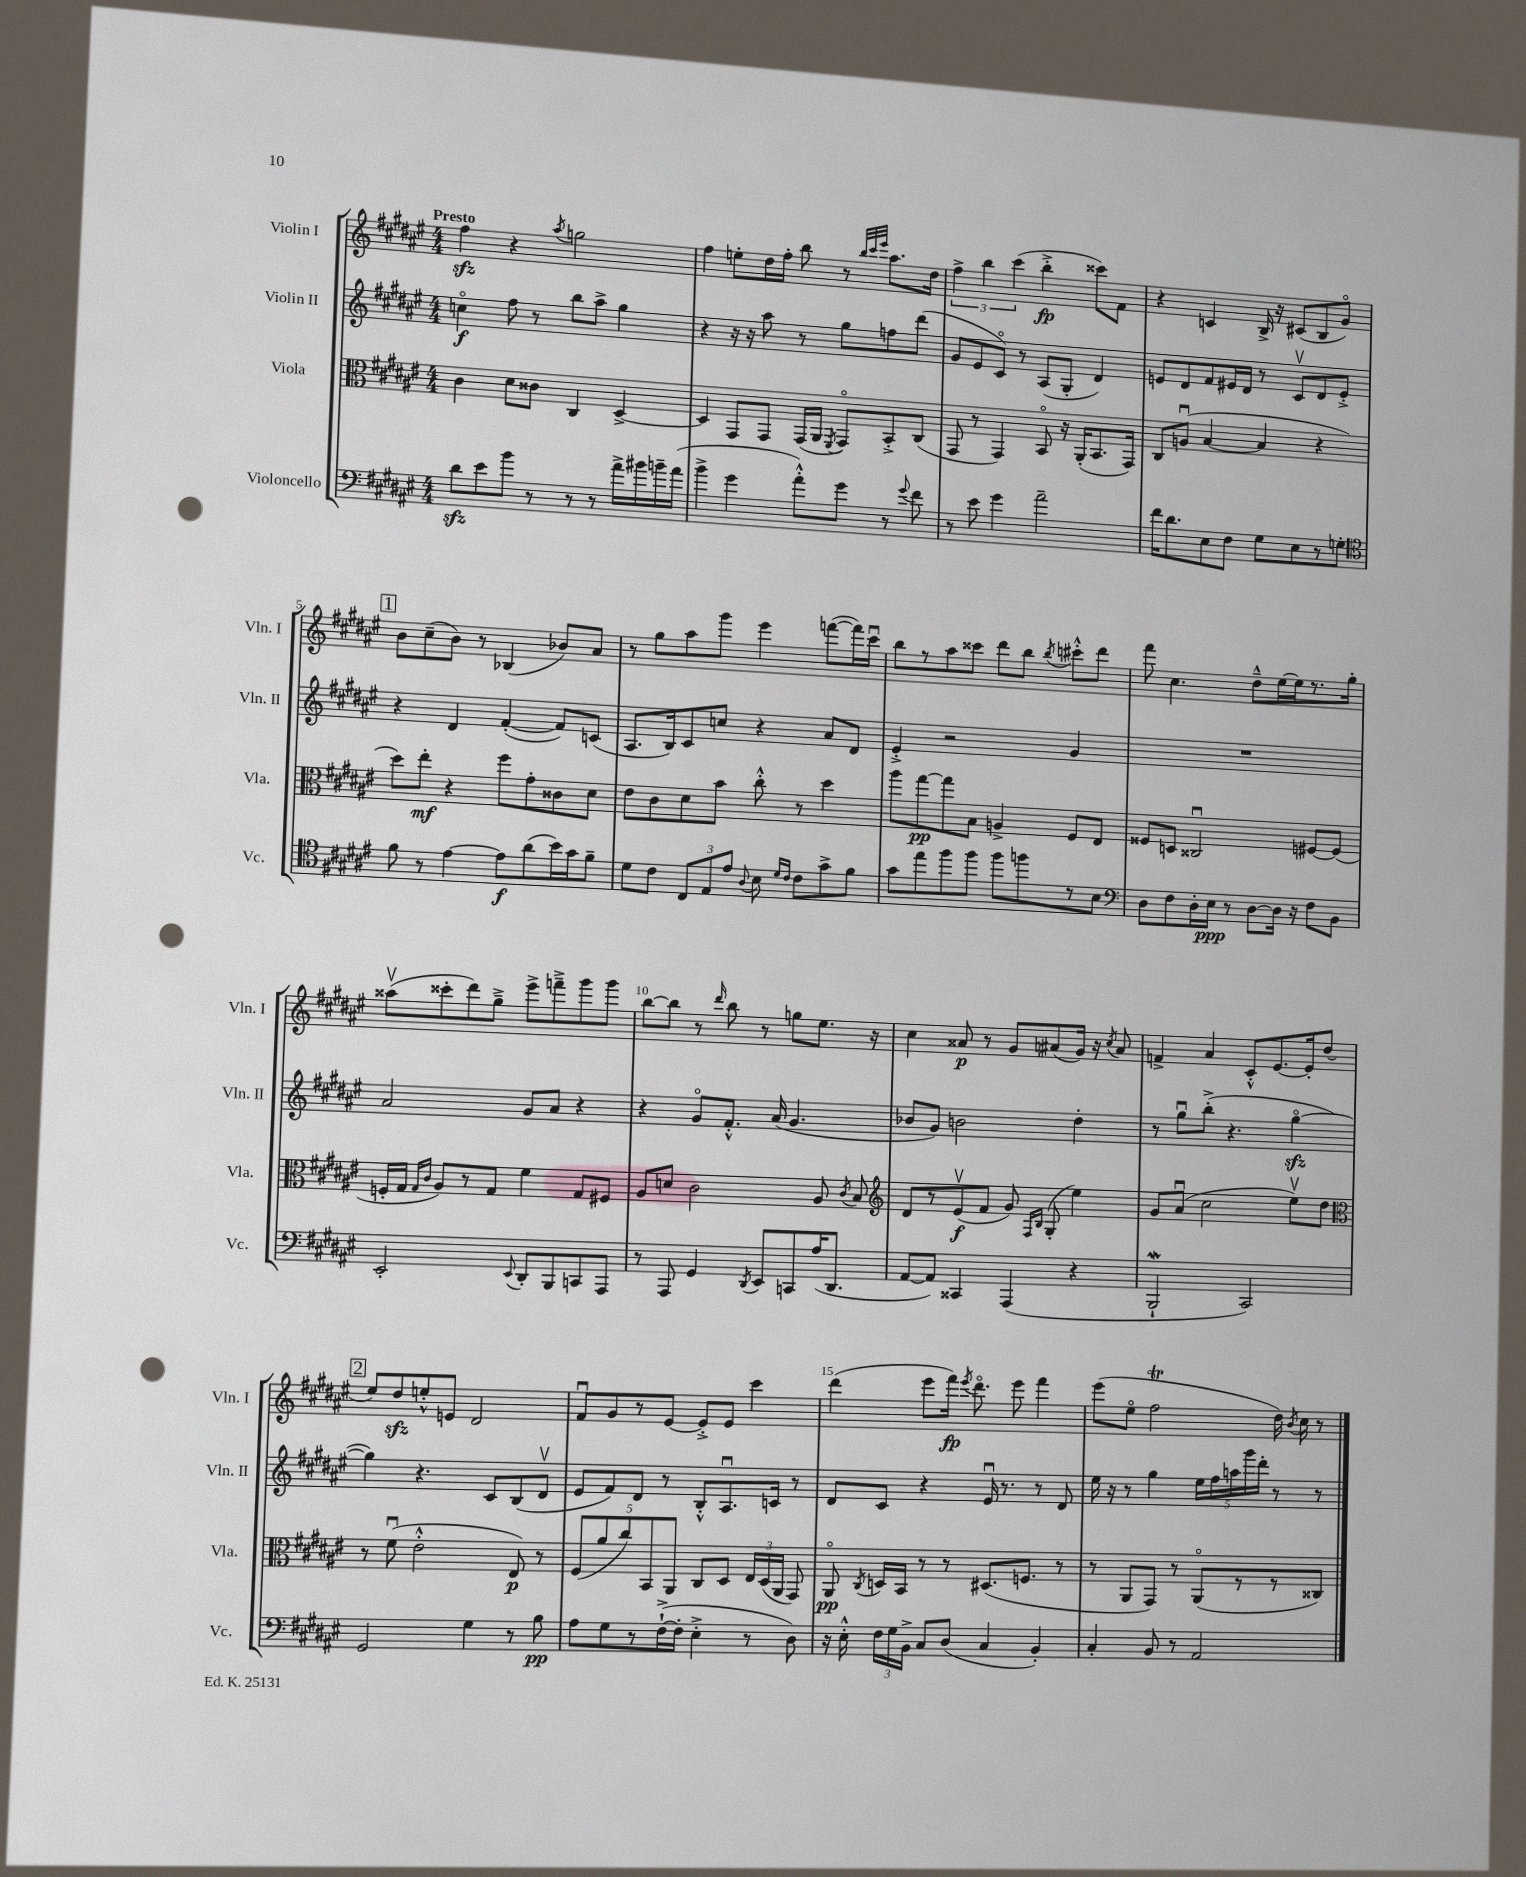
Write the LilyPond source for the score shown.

<<
\new StaffGroup <<
\new Staff = "s0" \with { instrumentName = "Violin I" shortInstrumentName = "Vln. I" } {
    \clef treble \key fis \major \numericTimeSignature \time 4/4 \tempo "Presto"
    \autoBeamOff fis''4\sfz r4 \acciaccatura { ais''8 } g''2 |
    fis''4 e''8[-. dis''16 fis''16]-. b''8 r8 \grace { b''32[ cis'''32 eis'''32] } ais''8.[ dis''16] |
    \tuplet 3/2 { fis''4-> b''4 cis'''4( } b''4-.->\fp cisis'''8[) fis'8] |
    r4 c'4 b16-> r16 cis'8[( b8 gis'8]\flageolet) |
    \mark \markup { \box "1" } b'8[ cis''8--( b'8]) r8 bes4( bes'8[) ais'8] |
    r8 gis''8[ ais''8 gis'''8] eis'''4 f'''8[~( f'''16) cis'''16]\downbow |
    b''8[ r8 ais''8 cisis'''8] dis'''8[ b''8] \acciaccatura { b''8 } cis'''8[-.-^ dis'''8] |
    fis'''8 cis''4. dis''8[---^ eis''16~ eis''16 r8. gis''16]-. |
    aisis''8[\upbow( cisis'''8-. dis'''8) gis''8]---> eis'''8[-> f'''8---> gis'''8 gis'''8] |
    b''8[~ b''8] r8 \grace { dis'''16 } b''8 r8 g''8[ eis''8.] r16 |
    cis''4 aisis'8\p r8 gis'8[ ais'8( gis'16]) r16 \acciaccatura { cis''8 } ais'8 |
    f'4-> ais'4 cis'8[-.-^ eis'8.~ eis'16-. dis''8]( |
    \mark \markup { \box "2" } eis''8[) dis''8\sfz e''8-.-^ e'8] dis'2 |
    fis'8[\downbow gis'8 r8 eis'8]~ eis'8[-.-> eis'8] cis'''4 |
    dis'''4( eis'''8[ fis'''16]\fp) \acciaccatura { eis'''8 } dis'''8.\flageolet eis'''8 fis'''4 |
    eis'''8[( eis''8]\flageolet fis''2\trill dis''16) \acciaccatura { b'8 } cis''16 r8 \bar "|." |
}
\new Staff = "s1" \with { instrumentName = "Violin II" shortInstrumentName = "Vln. II" } {
    \clef treble \key fis \major \numericTimeSignature \time 4/4
    \autoBeamOff c''4\flageolet\f fis''8 r8 b''8[ ais''8]-> gis''4 |
    r4 r16 r16 ais''8 r8 gis''8[ f''8 dis'''8]( |
    gis'8[ eis'8 cis'8]\flageolet) r8 ais8[( gis8]-. dis'4) |
    e'8[ dis'8 fis'8 eis'16 dis'16] r8 cis'8[\upbow dis'8 eis'8]-.-> |
    \mark \markup { \box "1" } r4 dis'4 fis'4~-.( fis'8[) c'8]( |
    ais8.[ b16) cis'8 c''8] r4 ais'8[ dis'8] |
    eis'4-.-> r2 gis'4 |
    R1 |
    ais'2 gis'8[ ais'8] r4 |
    r4 gis'8[\flageolet fis'8.]-.-^ ais'16( gis'4. |
    bes'8[ gis'8]) b'2 dis''4-. |
    r8 gis''8[\downbow b''8]-.->( r4. gis''4~\flageolet\sfz |
    \mark \markup { \box "2" } gis''4) r4. cis'8[ b8( dis'8]\upbow |
    eis'8[ fis'8) dis'8] r8 b8[-.-^ ais8.\downbow c'16] r8 |
    dis'8[ cis'8] r4 eis'16\downbow r8. r8 dis'8 |
    eis''16 r16 r8 gis''4 \tuplet 5/4 { eis''16[ fis''16 a''16 gis'''16 dis'''16]-. } r8 r8 \bar "|." |
}
\new Staff = "s2" \with { instrumentName = "Viola" shortInstrumentName = "Vla." } {
    \clef alto \key fis \major \numericTimeSignature \time 4/4
    \autoBeamOff cis'4 dis'8[ cisis'8] cis4 dis4~-> |
    dis4 gis,8[ gis,8] gis,16[( ais,16] \acciaccatura { fis,8 } gis,8[\flageolet) b,8-.-> cis8]( |
    gis,8 r8 gis,4) b,8\flageolet r16 ais,16[-.( b,8. gis,16]) |
    cis8[ a8]\downbow( b4~ b4 r4 |
    \mark \markup { \box "1" } dis''8[) eis''8]-.\mf r4 fis''8[ gis'8-. cisis'8 dis'8] |
    eis'8[ cis'8 dis'8 b'8] cis''8-.-^ r8 dis''4 |
    ais''8[ gis''8~\pp gis''8 b8] a4-> fis8[ eis8] |
    fisis8[ d8] cisis2\downbow fis8[~ fis8]( |
    f16[-. gis16] \grace { gis16[ cis'16] } ais8[) r8 gis8] fis'4 gis8[ fis8] |
    ais8[ d'8] cis'2 ais8 \acciaccatura { cis'8 } b8 |
    \clef treble dis'8[ r8 eis'8\upbow\f( fis'8] gis'8) \grace { fis16[ b16] } gis8-.( eis''4) |
    gis'8[ ais'8]\downbow( cis''2 eis''8[\upbow) dis''8] |
    \mark \markup { \box "2" } \clef alto r8 fis'8\downbow( eis'2-.-^ eis8\p) r8 |
    \tuplet 5/4 { fis8[( ais'8 cis''8) b,8 ais,8] } cis8[ dis8] \tuplet 3/2 { eis16[ dis16( ais,16] } gis,8) |
    ais,8\flageolet\pp \acciaccatura { cis8 } d16[ b,16] r8 r8 dis8.[( f8.] r8 |
    r8 ais,8[ gis,8]) r8 ais,8[\flageolet( r8 r8 cisis8]) \bar "|." |
}
\new Staff = "s3" \with { instrumentName = "Violoncello" shortInstrumentName = "Vc." } {
    \clef bass \key fis \major \numericTimeSignature \time 4/4
    \autoBeamOff dis'8[\sfz eis'8 b'8] r8 r8 r8 ais'16[-> bis'16 b'16-- ais'16]( |
    b'4-> gis'4 ais'8[-.-^) gis'8] r8 \appoggiatura { gis'8 } fis'8 |
    r8 eis'8 gis'4 ais'2-- |
    fis'16[ dis'8. eis8 fis8] gis8[ eis8 r8 g8]-. |
    \mark \markup { \box "1" } \clef tenor fis'8 r8 eis'4~ eis'8[\f ais'8( b'16) gis'16 fis'8]-- |
    dis'8[ cis'8] \tuplet 3/2 { cis8[ eis8 eis'8] } \appoggiatura { ais8 } b8 \grace { dis'16[ cis'16] } cis'8[ gis'8-> fis'8] |
    gis'8[ eis''8 fis''8 fis''8] fis''8[ f''8 r8 b8] |
    \clef bass dis8[ fis8 dis16-. eis16]\ppp r8 dis8[~ dis16] r16 fis8[ b,8] |
    eis,2-. \appoggiatura { eis,8 } dis,8[-. b,,8 c,8 ais,,8] |
    r8 ais,,8 gis,4 \acciaccatura { dis,8 } eis,8[ c,8 ais16( dis,8.] |
    ais,8[~ ais,8]) cisis,4 ais,,4( r4 |
    b,,2-!\mordent cis,2) |
    \mark \markup { \box "2" } gis,2 gis4 r8 b8\pp |
    ais8[ gis8 r8 fis16~-!->( fis16]-. eis4-.-> r8 dis8) |
    r16 eis16-.-^ \tuplet 3/2 { fis16[ gis16 b,16]-> } cis8[ dis8]( cis4 b,4-.) |
    cis4-. b,8 r8 ais,2 \bar "|." |
}
>>
>>
\layout { \context { \Score \override BarNumber.break-visibility = ##(#f #t #t) barNumberVisibility = #(every-nth-bar-number-visible 5) } }
